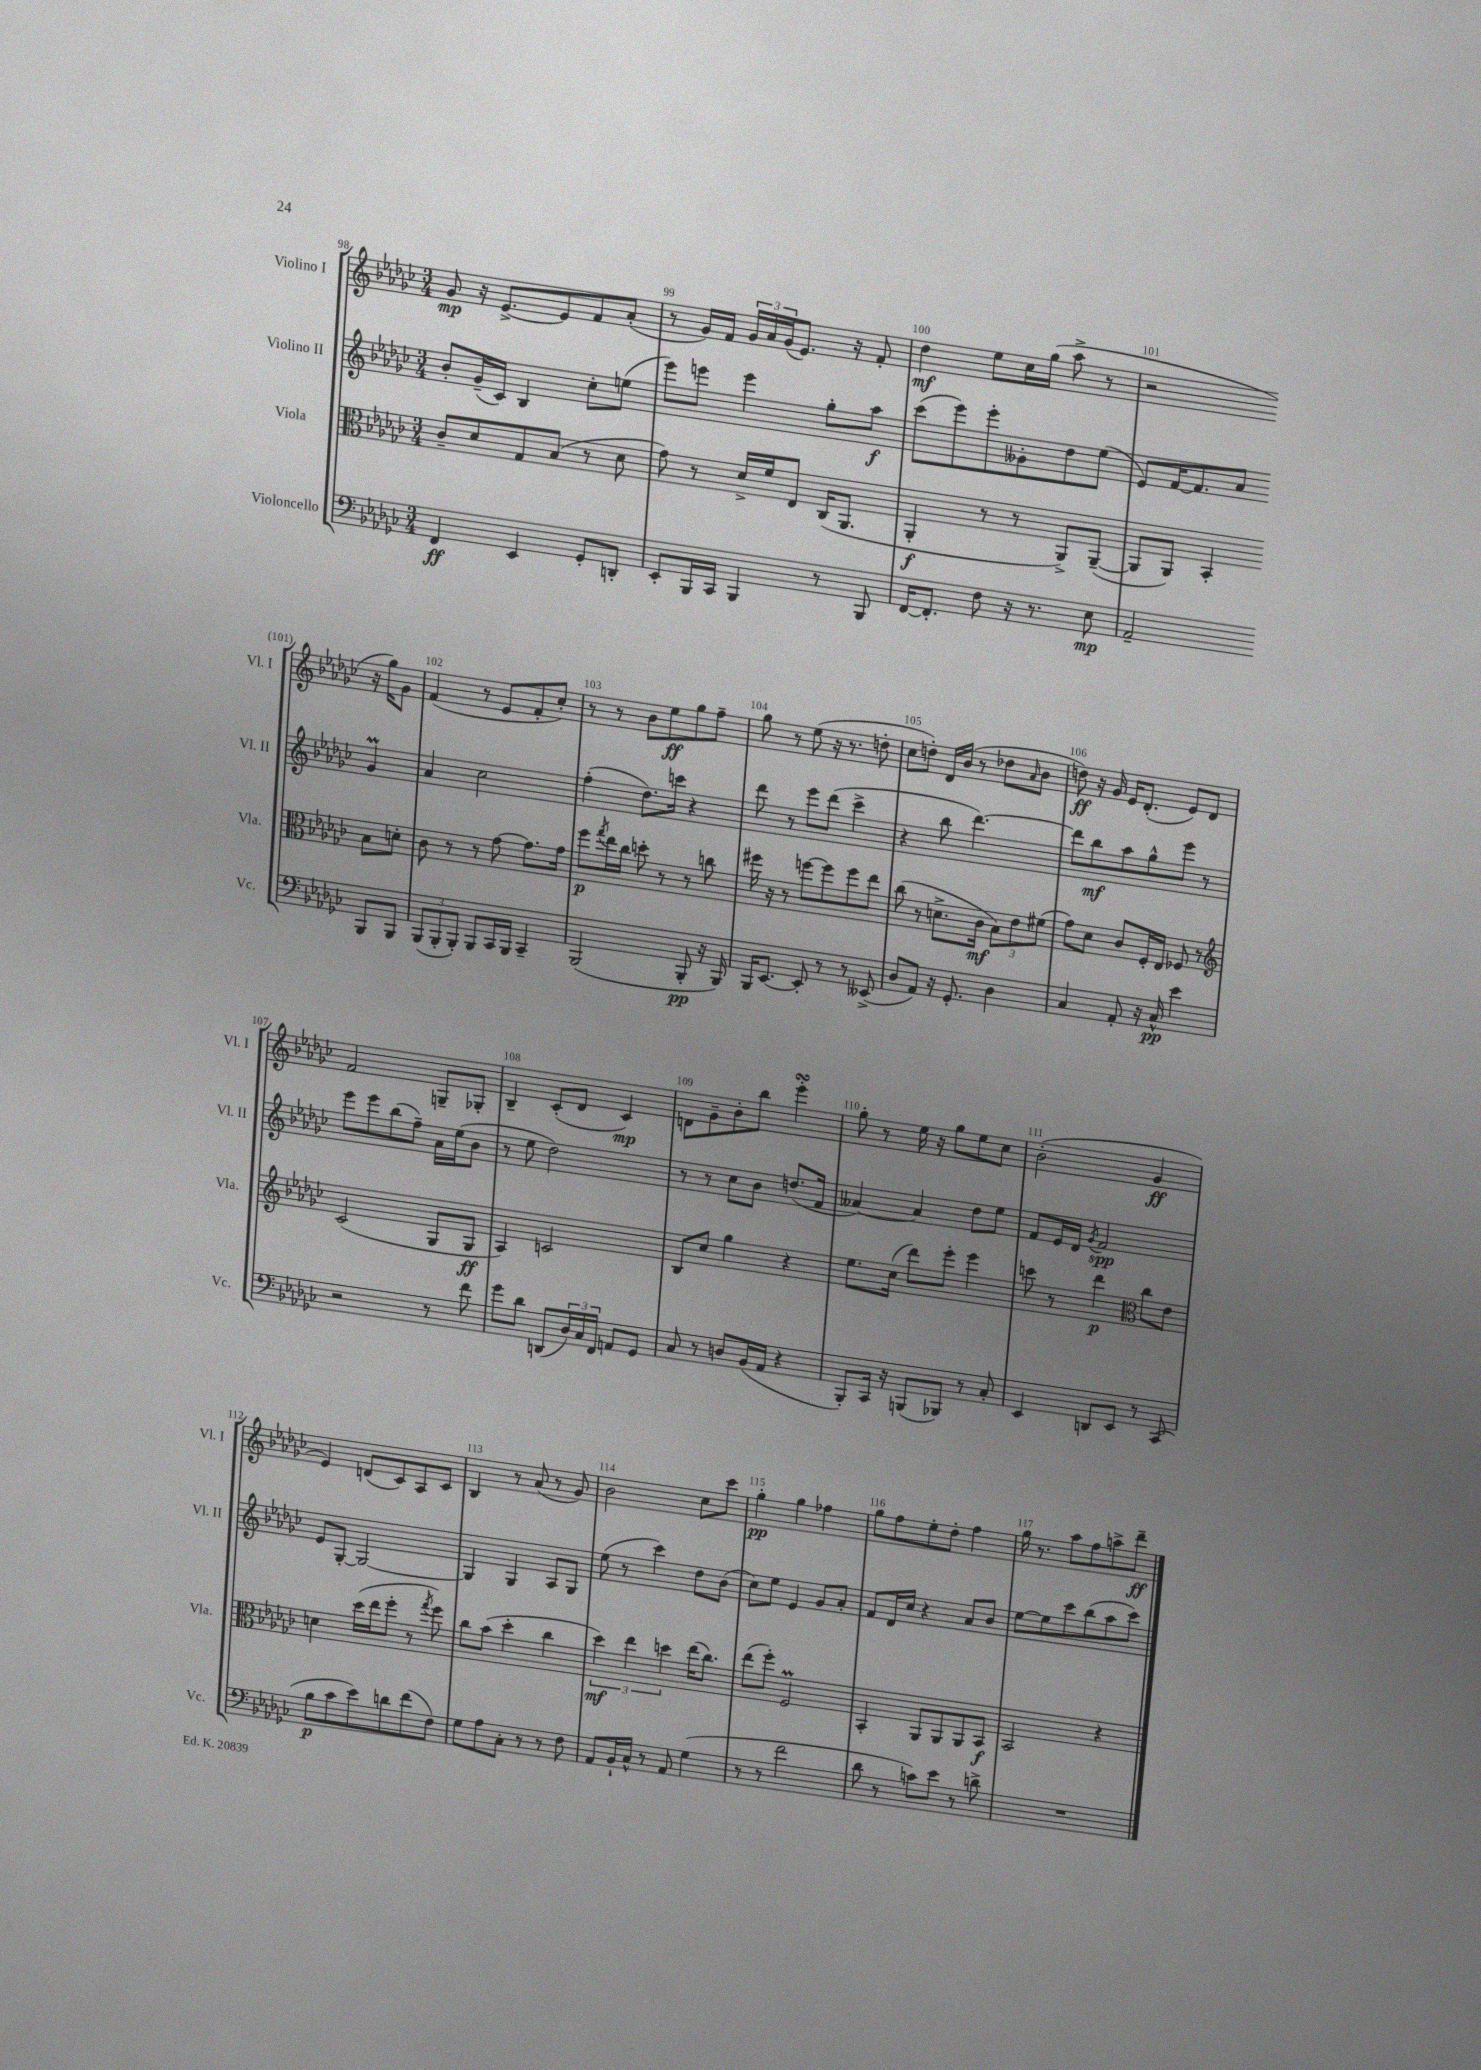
<<
\new StaffGroup <<
\new Staff = "s0" \with { instrumentName = "Violino I" shortInstrumentName = "Vl. I" } {
    \clef treble \key ges \major \numericTimeSignature \time 3/4
    ges'8\mp r16 ees'8.~-> ees'8 f'8 aes'8-.( |
    r8 ges'16) f'16 \tuplet 3/2 { ges'16 aes'16 ges'16( } ees'8.) r16 f'8-. |
    des''4\mf ees''8 ces''16 ges''16( aes''8-> r8 |
    r2 r16 ges''16) ges'8 |
    f'4( r8 ees'8 f'8-. ces''8-.) |
    r8 r8 bes'8 ees''8\ff ges''8 f''8-- |
    ges''8 r8 ees''8( r16 r8. d''8-. |
    ces''8 d''8-.) des'16 bes'16( r8 des''8 \grace { aes'16 } bes'8 |
    d''8\ff) r16 ges'16 ees'16 des'8.-.( ees'8) des'8 |
    f'2 g8-- ges8-. |
    bes4-- ces'8-.( des'8 ces'4\mp) |
    d'8 ges'8-- bes'8-. bes''8 ees'''4-.\turn |
    ges''8-. r8 ees''16 r16 ges''8 ees''8 ces''8 |
    bes'2-.( ges'4\ff |
    ees'4) d'8( ces'8) aes8 ces'8 |
    bes4 r8 aes'8( r8 ges'8) |
    bes'2 ces''8 ces'''8 |
    ges''4-.\pp ges''4 fes''4 |
    ges''8 f''8 ees''8-. des''8-. f''4 |
    ges''16 r8. aes''8 f''8 a''8-> des'''8--\ff \bar "|." |
}
\new Staff = "s1" \with { instrumentName = "Violino II" shortInstrumentName = "Vl. II" } {
    \clef treble \key ges \major \numericTimeSignature \time 3/4
    bes'8-. ges'16--( ces'16) bes4 ces''8-. e''8( |
    ees'''8) e'''8 e'''4 ges''8-. aes''8\f |
    ces'''8( ees'''8) ees'''8-. geses'8-. des''8 ees''8( |
    ees'8) f'16~ f'8. aes'8 ges'4\prall |
    aes'4 ces''2 |
    f''4-.( des''8.) c'''16 r4 |
    des'''8 r8 ees'''8 des'''8( ces'''4-> |
    r4 bes''8 des'''4.~) |
    des'''8 bes''8\mf aes''8 ges''8-^ ees'''8 r8 |
    ees'''8 ees'''8 bes''8( f''8--) aes'16 ees''16( bes'8 |
    r8 ees''8 des''2) |
    r8 r8 ces''8 bes'8 d''8.( f'16 |
    aeses'4~) aeses'4 des''8 ees''8 |
    f'8 ees'16 des'16 \acciaccatura { ges'8 } f'2\spp |
    ees'8 ges8~-. ges2~ |
    ges4 ges4 aes8 ges8 |
    ees''8( r8 ces'''4) des''8 bes'8( |
    ces''8) ees''8 ees'4 ges'8 aes'8-. |
    f'8 des'16 ces''16 r4 aes'8 bes'8 |
    ees''8~ ees''8 ces'''8 bes''8( aes''8 ces'''8) \bar "|." |
}
\new Staff = "s2" \with { instrumentName = "Viola" shortInstrumentName = "Vla." } {
    \clef alto \key ges \major \numericTimeSignature \time 3/4
    ces'8-- des'8 ges8 bes8( r8 des'8 |
    ges'8) r8 des'16-> f'16 ees8 ces16( aes,8. |
    aes,4-.\f r8 r8 aes,8->) aes,8~--( |
    aes,8 aes,8) bes,4-. bes8 d'8-. |
    ces'8 r8 r8 ges'8~ ges'8. ges'16 |
    f''8\p \acciaccatura { ges''8 } ees''16 ces''16 d''8-. r8 r8 c''8 |
    fis''16 r16 r8 f''8~ f''8 f''8 ees''8 |
    ces''8( r8 d'8.-> ces'16\mf \tuplet 3/2 { bes8) ees'8 fis'8( } |
    ges'8) des'8 ces'8 f16-. ees16 fes8 r8 |
    \clef treble ces'2( ges8 ges8\ff |
    aes4) c'2 |
    bes8 ces''8 ges''4 r4 |
    ees''8. ces''16( des'''8) ees'''8-. ees'''4 |
    c'''8 r8 des'''4\p \clef alto ces''8 ees'8 |
    d'4 des''16( ees''16 f''8-. r8 \acciaccatura { ges''8 } f''8) |
    ces''8 bes'8( des''4-. ces''4 |
    \tuplet 3/2 { des''4\mf) ees''4 d''4 } ees''16( ces''8.) |
    ees''8( f''8-.) f2\prall |
    bes,4-. aes,8 aes,8 aes,8 bes,8\f |
    bes,2 r4 \bar "|." |
}
\new Staff = "s3" \with { instrumentName = "Violoncello" shortInstrumentName = "Vc." } {
    \clef bass \key ges \major \numericTimeSignature \time 3/4
    f,4\ff ees,4 ges,8-. d,8-. |
    ees,8-. bes,,16 ces,16 bes,,4 r8 bes,,8 |
    f,16~ f,8.-. f8 r16 r8. ees8\mp |
    aes,2-- bes,,8 bes,,8 |
    \tuplet 3/2 { bes,,8( bes,,8-. bes,,8-.) } bes,,8 ces,16 bes,,16 ces,4-- |
    bes,,2( bes,,8-.\pp r16 bes,,16) |
    bes,,16 ees,8.~ ees,8-. r8 r8 eeses,8->( |
    des8 aes,8) r16 ges,8.-. des4 |
    ces4 aes,8-. r16 ces16-^\pp ees'4 |
    r2 r8 f'8 |
    ges'8 des'8 d,8( \tuplet 3/2 { des16) ces16 f,16 } a,8 ges,8 |
    ces8 r8 d8 bes,16( aes,16 r4 |
    bes,,8-.) ces,16 r16 b,,8( bes,,8) r8 ces8-. |
    ees,4 d,8 ees,8 r8 ces,8( |
    bes8\p ces'8 ees'8) d'8 f'8( f8) |
    ges8 aes8 ces8-. r8 r8 f8 |
    aes,8 bes,16-! ces16-^ r8 aes,8 ges4( |
    r8 r8 f'2 |
    des'8 r8 c'8) ees'8 r8 d'8-> |
    R2. \bar "|." |
}
>>
>>
\layout { \context { \Score currentBarNumber = #98 \override BarNumber.break-visibility = ##(#f #t #t) barNumberVisibility = #all-bar-numbers-visible } }
